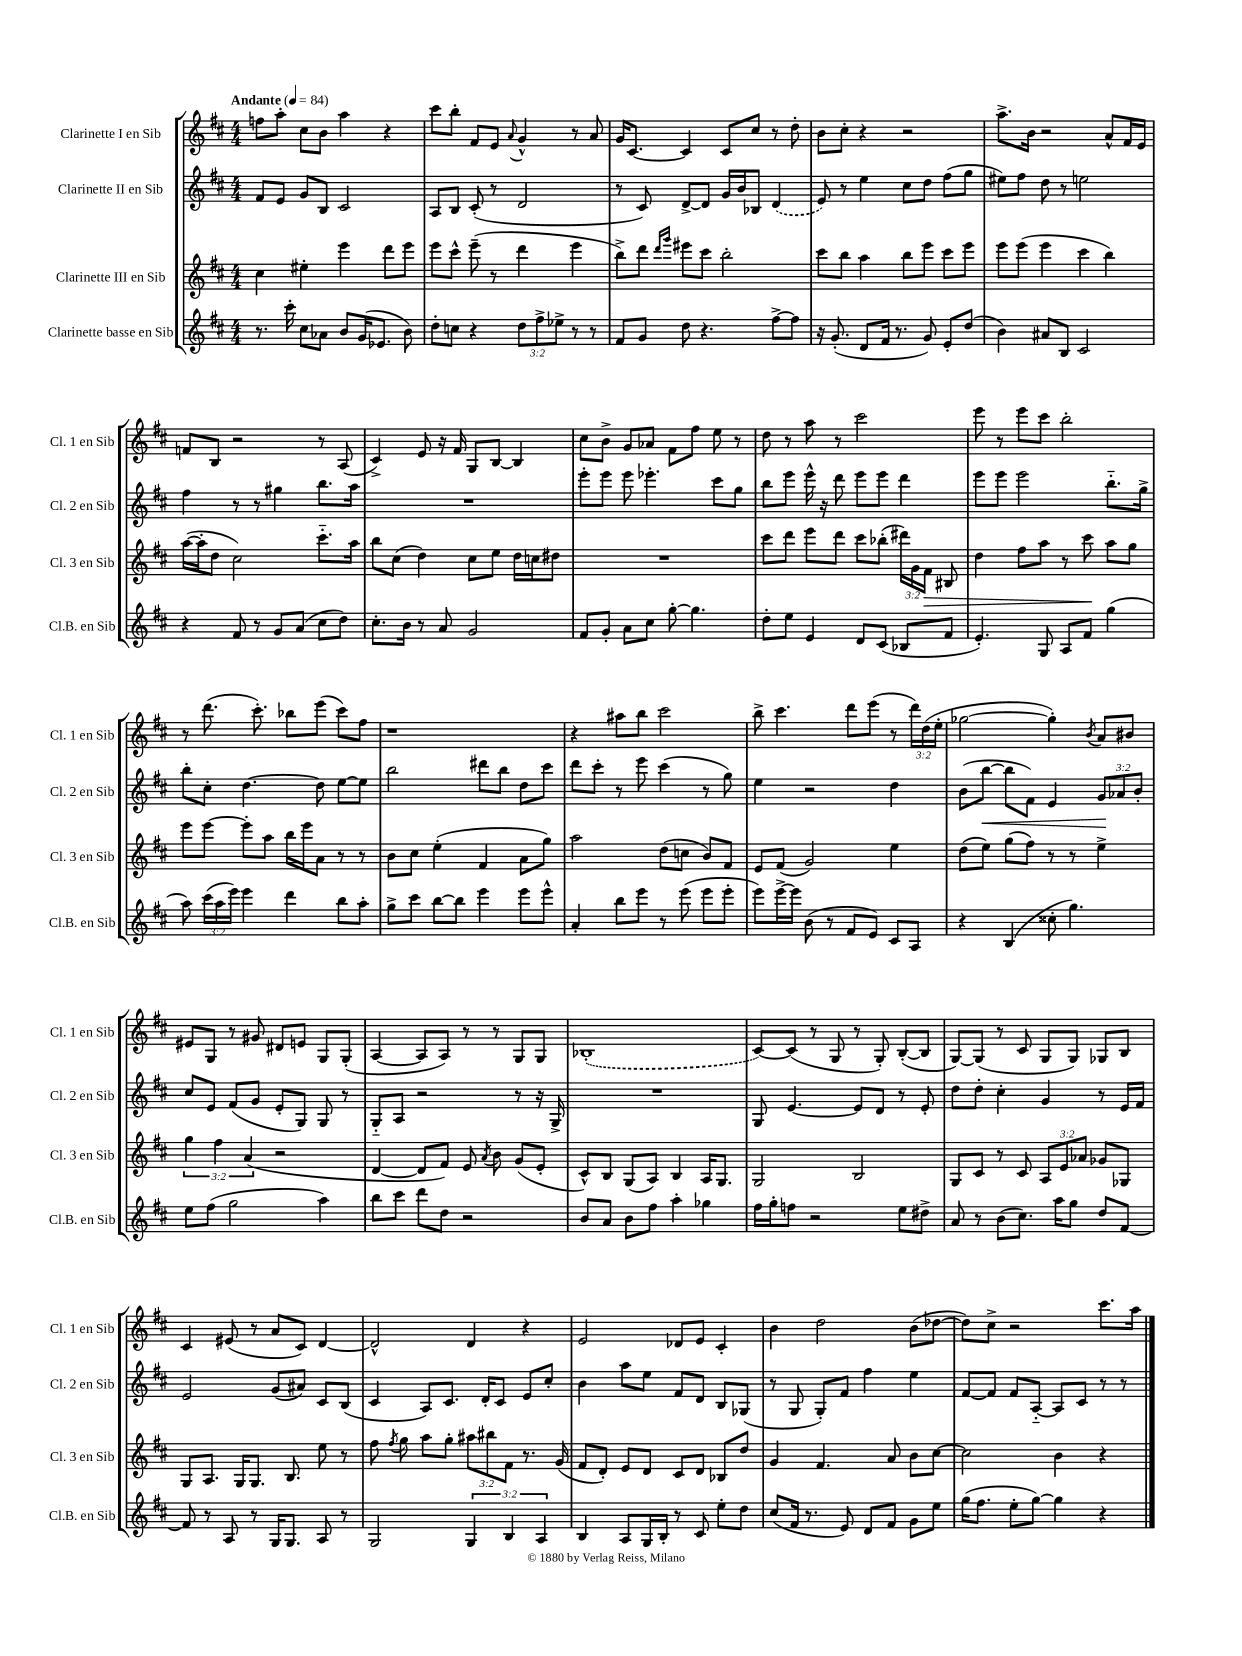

**kern	**kern	**kern	**kern
*staff4	*staff3	*staff2	*staff1
*clefG2	*clefG2	*clefG2	*clefG2
*k[f#c#]	*k[f#c#]	*k[f#c#]	*k[f#c#]
*M4/4	*M4/4	*M4/4	*M4/4
*MM84	*MM84	*MM84	*MM84
8.r	4cc#	8f#	8ff
.	.	8e	8aa'
16ccc#'	.	.	.
8cc#	4ee#'	8g	8cc#
8a-	.	8B	8b
8b	4eee	2c#	4aa
(16g	.	.	.
8.e-	.	.	.
.	8ddd	.	4r
8b)	8eee	.	.
=	=	=	=
8dd'	8eee	8A	8ccc#
8cc	8ccc#^^	8B	8bb'
4r	(8eee~	(8c#'	8f#
.	8r	8r	8e
.	.	.	8qqa
12dd	4ddd	2d	4g^^
12ff#^	.	.	.
12ee-^	.	.	.
8r	4eee	.	8r
8r	.	.	8a
=	=	=	=
8f#	8bb^)	8r	16g
.	.	.	[8.c#
8g	8ddd	8c#)	.
.	16qqddd	.	.
.	16qqggg	.	.
8dd	8eee#	[8d^	4c#]
4.r	8ccc#	8d]	.
.	2bb'	16g	8c#
.	.	16b	.
.	.	8B-	8cc#
[8ff#^	.	(4d	8r
8ff#]	.	.	8dd'
=	=	=	=
16r	8ccc#	8e)	8b
(8.g'	.	.	.
.	8bb	8r	8cc#'
8d	4aa	4ee	4r
16f#	.	.	.
8.r	.	.	.
.	8bb	8cc#	2r
8g)	8eee	8dd	.
8e'	8ccc#	(8ff#	.
(8dd	8eee	8gg	.
=	=	=	=
4b)	8eee	8ee#)	8.aa^
.	(8eee	8ff#	.
.	.	.	16b
8a#	4eee	8dd	2r
8B	.	8r	.
2c#	4ccc#	2ee	.
.	4bb)	.	8a^^
.	.	.	16f#
.	.	.	16e
=	=	=	=
4r	([16aa	4ff#	8f
.	16aa']	.	.
.	8dd	.	8B
8f#	2cc#)	8r	2r
8r	.	8r	.
8g	.	4gg#	.
(8a	.	.	.
8cc#	8.ccc#'~	8.bb	8r
8dd)	.	.	(8A
.	16aa	16aa	.
=	=	=	=
8.cc#'	8bb	1r	4c#^)
.	(8cc#	.	.
16b	.	.	.
8r	4dd)	.	8e
8a	.	.	16r
.	.	.	16f#
2g	8cc#	.	8G
.	8ee	.	[8B
.	16dd	.	4B]
.	16cc	.	.
.	8dd#	.	.
=	=	=	=
8f#	1r	8eee'	8cc#
8g'	.	8eee	8b^
8a	.	8eee	8g
8cc#	.	4.eee-'	8a-
[8gg'	.	.	8f#
4.gg]	.	.	8ff#
.	.	8ccc#	8ee
.	.	8gg	8r
=	=	=	=
8dd'	8ccc#	8bb	8dd
8ee	8ddd	8eee	8r
4e	8eee	16eee^^	8aa
.	.	16r	.
.	8ddd	8ddd	8r
8d	8ccc#	8eee	2ccc#
(8c#	(8bb-'	8eee	.
8B-	24ddd#)	4ddd	.
.	24g	.	.
.	24f#	.	.
8f#	8B#	.	.
=	=	=	=
4.e')	4dd	8eee	8eee
.	.	8eee	8r
.	8ff#	2eee	8eee
8G	8aa	.	8ccc#
8A	8r	.	2bb'
8f#	8ccc#	.	.
(4gg	8aa	8.bb'~	.
.	8gg	.	.
.	.	16gg^	.
=	=	=	=
8aa)	8eee	8bb'	8r
(24ccc#	[8eee	8cc#'	(8.ddd
24aa	.	.	.
24eee)	.	.	.
4eee	8eee']	[4.dd	.
.	.	.	8.ccc#')
.	8aa	.	.
4ddd	16bb	.	8bb-
.	16eee	.	.
.	8a	8dd]	(8eee
8bb	8r	[8ee	8ccc#)
8aa'	8r	8ee]	8ff#
=	=	=	=
8gg^	8b	2bb	1r
8ccc#	8cc#	.	.
[8bb	(4ee'	.	.
8bb]	.	.	.
4eee	4f#	8ddd#	.
.	.	8bb	.
8eee	8a	8dd	.
8eee^^	8gg)	8ccc#	.
=	=	=	=
4a'	2aa	8ddd	4r
.	.	8ccc#'	.
8bb	.	8r	8aa#
8eee	.	8eee	8bb
8r	(8dd	(4ccc#	2ccc#
(8eee	8cc	.	.
8eee	8b)	8r	.
8eee'	8f#	8gg)	.
=	=	=	=
8eee)	8e	4ee	8bb^
[16eee^	(8f#	.	4.ccc#
16eee]	.	.	.
(8b	2g)	2r	.
8r	.	.	.
8f#	.	.	8ddd
8e)	.	.	(8eee
8c#	4ee	4dd	8r
8A	.	.	24ddd)
.	.	.	(24dd
.	.	.	24ee'
=	=	=	=
4r	(8dd	(8b	[2gg-
.	8ee)	[8bb	.
(4B	(8gg	8bb]	.
.	8ff#)	8f#)	.
8cc##'	8r	4e	4gg-'])
4.gg)	8r	.	.
.	.	.	8qb
.	4ee^	12g	8a
.	.	12a-	.
.	.	.	8b#
.	.	12b'	.
=	=	=	=
8ee	6gg	8cc#	8e#
(8ff#	.	8e	8G
.	6ff#	.	.
2gg	.	(8f#	8r
.	(6a	.	.
.	.	8g	8g#
.	2r	8e'	8d#
.	.	8G)	8e
4aa)	.	8G	8G
.	.	8r	(8G'
=	=	=	=
8bb	[4d	8G'~	[4A
8ccc#	.	8A	.
8ddd	8d]	2r	8A]
8dd	8f#)	.	8A)
2r	8e	.	8r
.	8qa	.	.
.	8b	.	8r
.	(8g	8r	8G
.	8e'	16r	8G
.	.	16G^	.
=	=	=	=
8b	8c#^^)	1r	(1B-'
8a	8B	.	.
8b	(8G	.	.
8ff#	8A)	.	.
4aa'	4B	.	.
4gg-	16A	.	.
.	8.G	.	.
=	=	=	=
16ff#	2G	8G	[8c#)
16gg'	.	.	.
8ff	.	[4.e	(8c#]
2r	.	.	8r
.	.	.	8G
.	2B	8e]	8r
.	.	8d	8G')
8ee	.	8r	([8B'
8dd#^	.	8e'	8B]
=	=	=	=
8a	8G	8dd	[8G)
8r	8c#	8dd'	(8G]
(8b	8r	4cc#'	8r
8.cc#)	8c#	.	8c#
.	12A	4g	8G
16aa	.	.	.
.	12e	.	.
8gg	.	.	8G)
.	12a-	.	.
8dd	8g-	8r	8G-
[8f#	8G-	16e	8B
.	.	16f#	.
=	=	=	=
8f#]	8G	2e	4c#
8r	8.A	.	.
8A	.	.	(8e#
.	16G	.	.
8r	8.G	.	8r
16G	.	(8g	8a
8.G	8.B	.	.
.	.	8a#)	8c#)
8A	8ee	8c#	[4d
8r	8r	(8B	.
=	=	=	=
2G	8ff#	4c#	2d^^]
.	8qff#	.	.
.	8gg	.	.
.	8aa	8A)	.
.	8gg'	8.c#	.
6G	12aa#	.	4d
.	.	16d'	.
.	12bb#	.	.
.	.	8c#	.
6B	12f#	.	.
.	8.r	8e	4r
6A	.	.	.
.	.	8cc#'	.
.	(16g	.	.
=	=	=	=
4B	8f#	4b	2e
.	8d')	.	.
8A	8e	8aa	.
16G	8d	8ee	.
16B'	.	.	.
8r	8c#	8f#	8d-
8c#	8d	8d	8e
8ee'	8B-	8B	4c#'
8dd	8dd	(8G-	.
=	=	=	=
(8cc#	4g	8r	4b
16f#	.	8G	.
8.r	.	.	.
.	4.f#	8G')	2dd
8e)	.	8f#	.
8d	.	4ff#	.
8f#	8a	.	.
8g	8b	4ee	(8b
8ee	[8cc#	.	[8dd-
=	=	=	=
(16gg	2cc#]	[8f#	8dd-])
8.ff#	.	.	.
.	.	8f#]	8cc#^
8ee'	.	8f#	2r
[8gg)	.	[8A'~	.
4gg]	4b	8A]	.
.	.	8c#	.
4r	4r	8r	8.ccc#
.	.	8r	.
.	.	.	16aa
==	==	==	==
*-	*-	*-	*-
